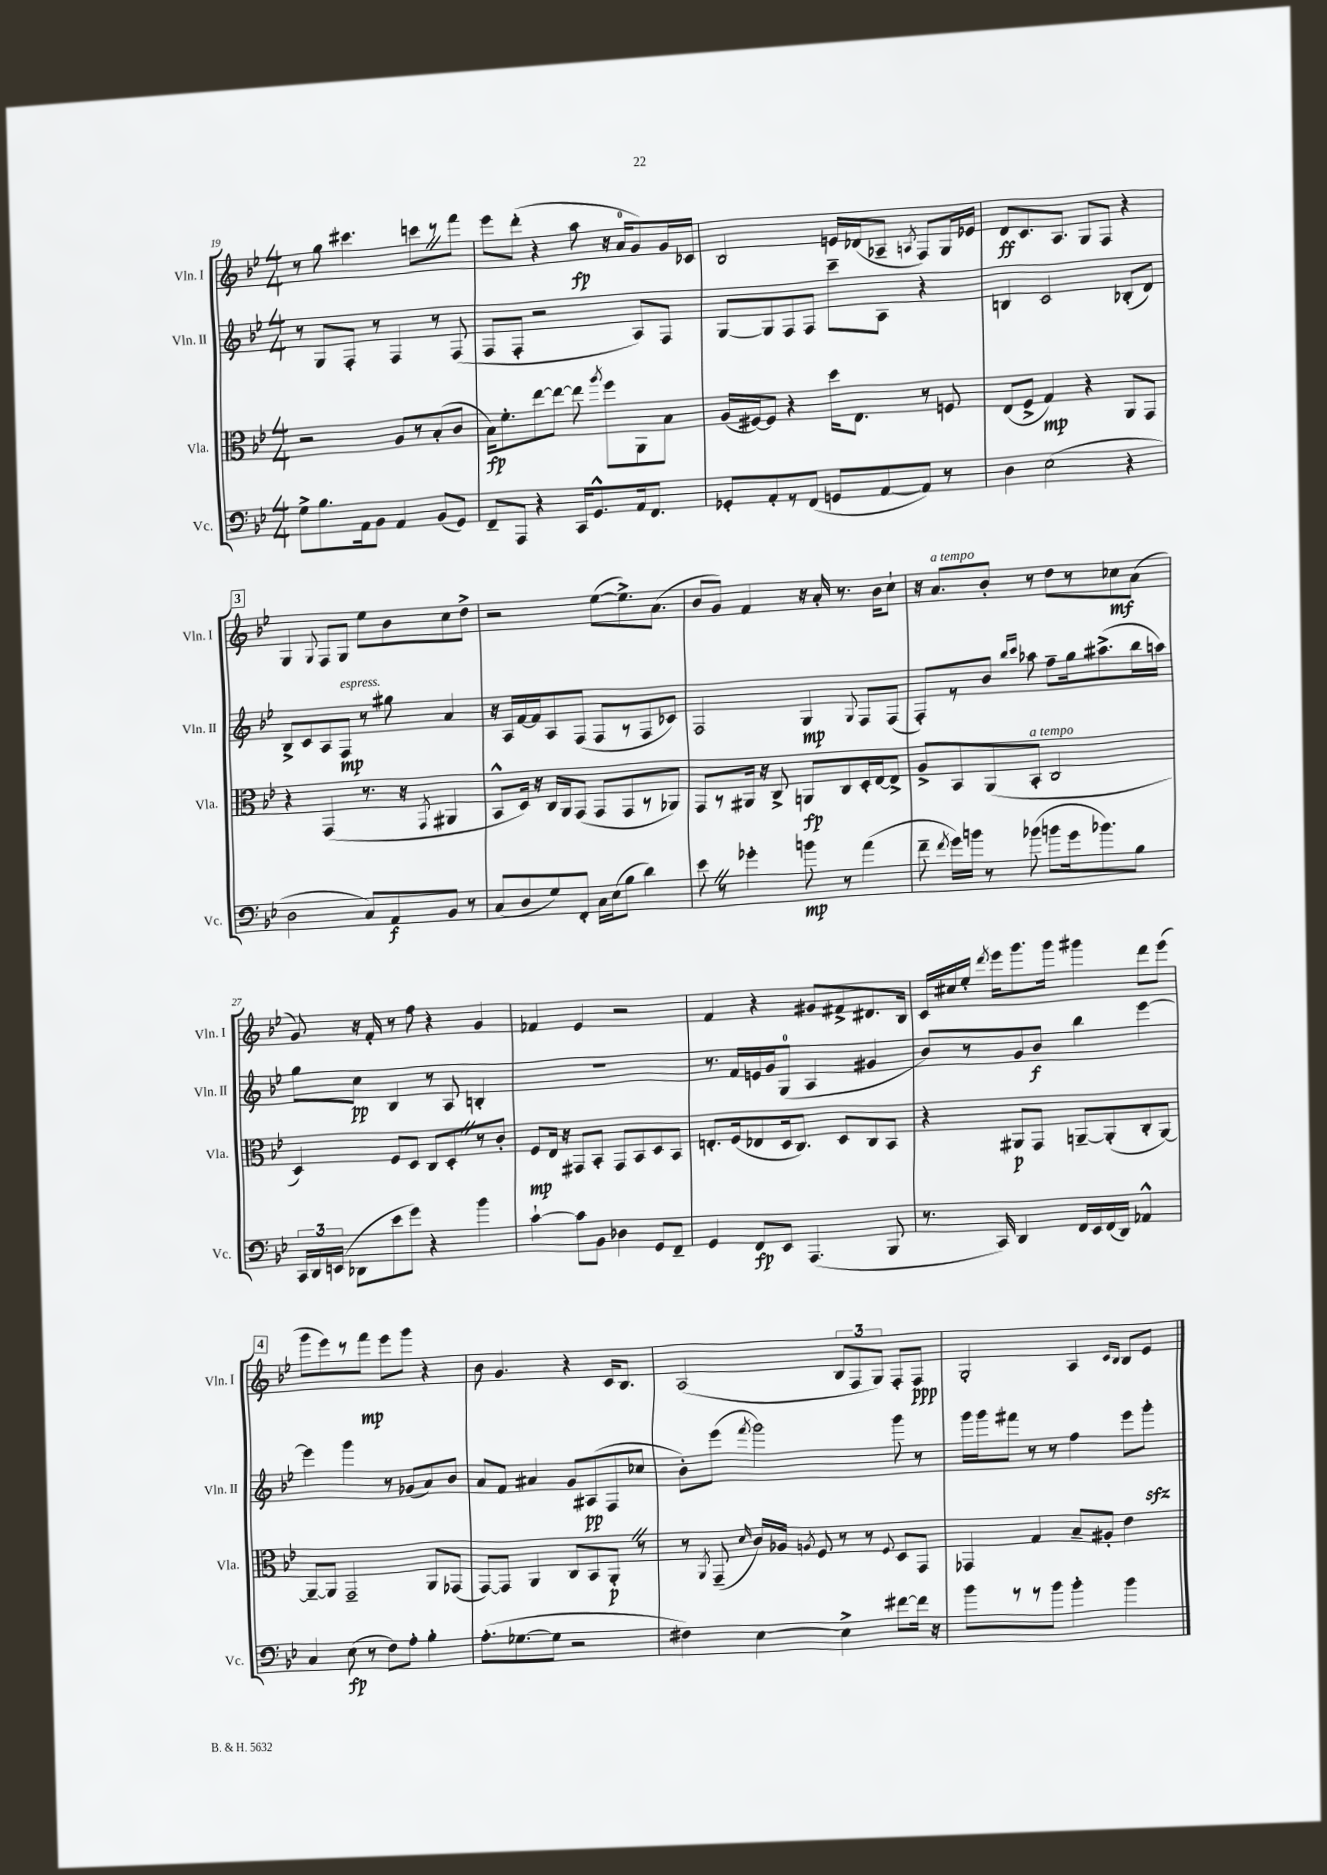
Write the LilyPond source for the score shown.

<<
\new StaffGroup <<
\new Staff = "s0" \with { instrumentName = "Vln. I" shortInstrumentName = "Vln. I" } {
    \clef treble \key bes \major \numericTimeSignature \time 4/4
    \autoBeamOff r8 g''8 cis'''4. c'''8[ \once \override BreathingSign.text = \markup { \musicglyph "scripts.caesura.straight" } \breathe r8 f'''8] |
    ees'''8[ d'''8]-.( r4 a''8\fp r16 a'16[-0 g'8) g'16 ces'16] |
    bes2 e'16[ des'16( aes8]-- \acciaccatura { a8 } f8[) g16 ees'16] |
    d'8[\ff c'8. a8.] g8[ f8] r4 |
    \mark \markup { \box "3" } g4 \appoggiatura { g8 } f8[ g8] ees''8[ bes'8 c''8 d''8]-> |
    r2 ees''8[~( ees''8.->) a'8.]( |
    bes'8[ g'8]) f'4 r16 a'16-. r8. bes'16[ c''8]-! |
    r16 a'8.[^\markup { \italic "a tempo" } bes'8]-. r8 d''8[ r8 ces''8\mf a'8]( |
    g'8) r16 f'16-. r8 f''8 r4 g'4 |
    fes'4 ees'4 r2 |
    f'4 r4 gis'8[ fis'8-> dis'8. bes16] |
    c'16[ cis''16 ees''16]-. \acciaccatura { d'''8 } ees'''16[ g'''8. g'''16] gis'''4 d'''8[ ees'''8]( |
    \mark \markup { \box "4" } g'''8[ ees'''8) r8 f'''8]\mp ees'''8[ g'''8] r4 |
    bes'8 g'4. r4 c'16[ bes8.] |
    a2( \tuplet 3/2 { bes8[ f8 g8]) } f8[-. f8]\ppp |
    g2-. a4 \grace { c'16[ bes16] } bes8[ ees'8] \bar "|." |
}
\new Staff = "s1" \with { instrumentName = "Vln. II" shortInstrumentName = "Vln. II" } {
    \clef treble \key bes \major \numericTimeSignature \time 4/4
    \autoBeamOff r8 g8[ f8]-. r8 f4 r8 f8( |
    f8[ f8]-. r2 a8[) f8] |
    g8[~ g8 f8 f8] c'''8[-- a8] r4 |
    b4 c'2 bes8[-.( d'8]) |
    \mark \markup { \box "3" } bes8[-> c'8 a8 f8]\mp^\markup { \italic "espress." } r8 gis''8 a'4 |
    r16 a16[ f'16~ f'16 a8 f8]( f8[ r8 f8 ces'8]) |
    f2 g4\mp \appoggiatura { g8 } f8[ f8]( |
    f8[-.) r8 bes'8] \grace { bes''16[ c'''16] } aes''8 f''8[-- g''16 ais''8.->( bes''16 a''16]) |
    g''8[ c''8]\pp bes4 r8 a8 b4-. |
    R1 |
    r8. f'16[ e'16 g'16 g8]-0( a4 gis'4 |
    bes'8[) r8 g'8 bes'8]\f bes''4 ees'''4~ |
    \mark \markup { \box "4" } ees'''4 g'''4 r8 ges'8[( a'8) bes'8] |
    a'8[ f'8] ais'4 g'8[ ais8\pp( f8 ces''8] |
    bes'8[-.) ees'''8]( \acciaccatura { f'''8 } g'''2) g'''8 r8 |
    g'''16[ g'''16 fis'''8] r8 r8 f''4 ees'''8[ g'''8]-.\sfz \bar "|." |
}
\new Staff = "s2" \with { instrumentName = "Vla." shortInstrumentName = "Vla." } {
    \clef alto \key bes \major \numericTimeSignature \time 4/4
    \autoBeamOff r2 a8[ r8 bes8-.( c'8] |
    bes16[\fp) f'8.-. ees''8~ ees''8]~ ees''8 \acciaccatura { a''8 } f''8[ a,8 bes8] |
    a16[( fis16~) fis8] r4 d''16[ ees8.] r8 f8 |
    ees8[( f8]-> g4\mp) r4 a,8[ g,8] |
    \mark \markup { \box "3" } r4 g,4( r8. r16 \acciaccatura { g,8 } ais,4 |
    bes,8[-^ d16]) r16 c16[ a,16 g,8]( g,8[ g,8 r8 aes,8]) |
    g,8[ r8 ais,16] r16 c8-> a,8[\fp c8 d16-. ees16~ ees8]-> |
    a8[-> bes,8 a,8( bes,8]-.^\markup { \italic "a tempo" } c2 |
    d4) f8[ d8] c8[ d8-. \once \override BreathingSign.text = \markup { \musicglyph "scripts.caesura.straight" } \breathe r8 c'8]-. |
    f8[\mp ees16] r16 gis,8[ bes,8]-. gis,8[ bes,8 d8 bes,8] |
    e8.[-. f16( ees8 d16 c8.]) d8[ c8 bes,8] |
    r4 ais,8[\p g,8] a,8[~-- a,8-.( c8-. a,8]~) |
    \mark \markup { \box "4" } a,8[~-- a,8] g,2-- a,8[ ges,8]( |
    g,8[~) g,8] a,4 c8[ bes,8 a,8]-.\p \once \override BreathingSign.text = \markup { \musicglyph "scripts.caesura.straight" } \breathe r8 |
    r8 \acciaccatura { a,8 } g,8--( \grace { d'16 } c'16[) aes16] \acciaccatura { a8 } f8 r8 r8 \appoggiatura { f8 } d8[ g,8] |
    ges,4 g4 bes8[-- ais8]-. ees'4 \bar "|." |
}
\new Staff = "s3" \with { instrumentName = "Vc." shortInstrumentName = "Vc." } {
    \clef bass \key bes \major \numericTimeSignature \time 4/4
    \autoBeamOff g8[-> bes8. a,16 bes,8] a,4 bes,8[( g,8]) |
    f,8[-- a,,8] r4 c,16[ g,8.-^ a,16 f,8.] |
    ges,8[-. a,8-. r8 f,8]( g,8[ a,8~ a,8]) r8 |
    d4 ees2( r4 |
    \mark \markup { \box "3" } d2 c8[) a,8\f bes,8] r8 |
    c8[( d8 g8) f,8]-. c16[ ees16( bes8] d'4) |
    ees'8 \once \override BreathingSign.text = \markup { \musicglyph "scripts.caesura.straight" } \breathe r8 ges'4-. b'8\mp r8 a'4( |
    f'8-- \acciaccatura { f'8 } g'16[) b'16] r8 bes'8( b'8[ g'16 bes'8.) bes8] |
    \tuplet 3/2 { c,16[ d,16 e,16]( } des,8[ ees'8 g'8]) r4 bes'4 |
    c'4~-! c'8[ bes,8] des4 g,8[ f,8]-- |
    g,4 f,8[\fp ees,8] a,,4.( bes,,8 |
    r8. c,16) d,4 f,16[ ees,16 f,16( d,16]) aes,4-^ |
    \mark \markup { \box "4" } c4 ees8\fp( r8 f8[) a8]-. bes4-. |
    a8.[-.( ges8.~ ges8] r2 |
    fis4) ees4~ ees4-> fis'8[~ fis'16] r16 |
    bes'8[ r8 r8 bes'8] bes'4-. bes'4 \bar "|." |
}
>>
>>
\layout { \context { \Score currentBarNumber = #19 } }
